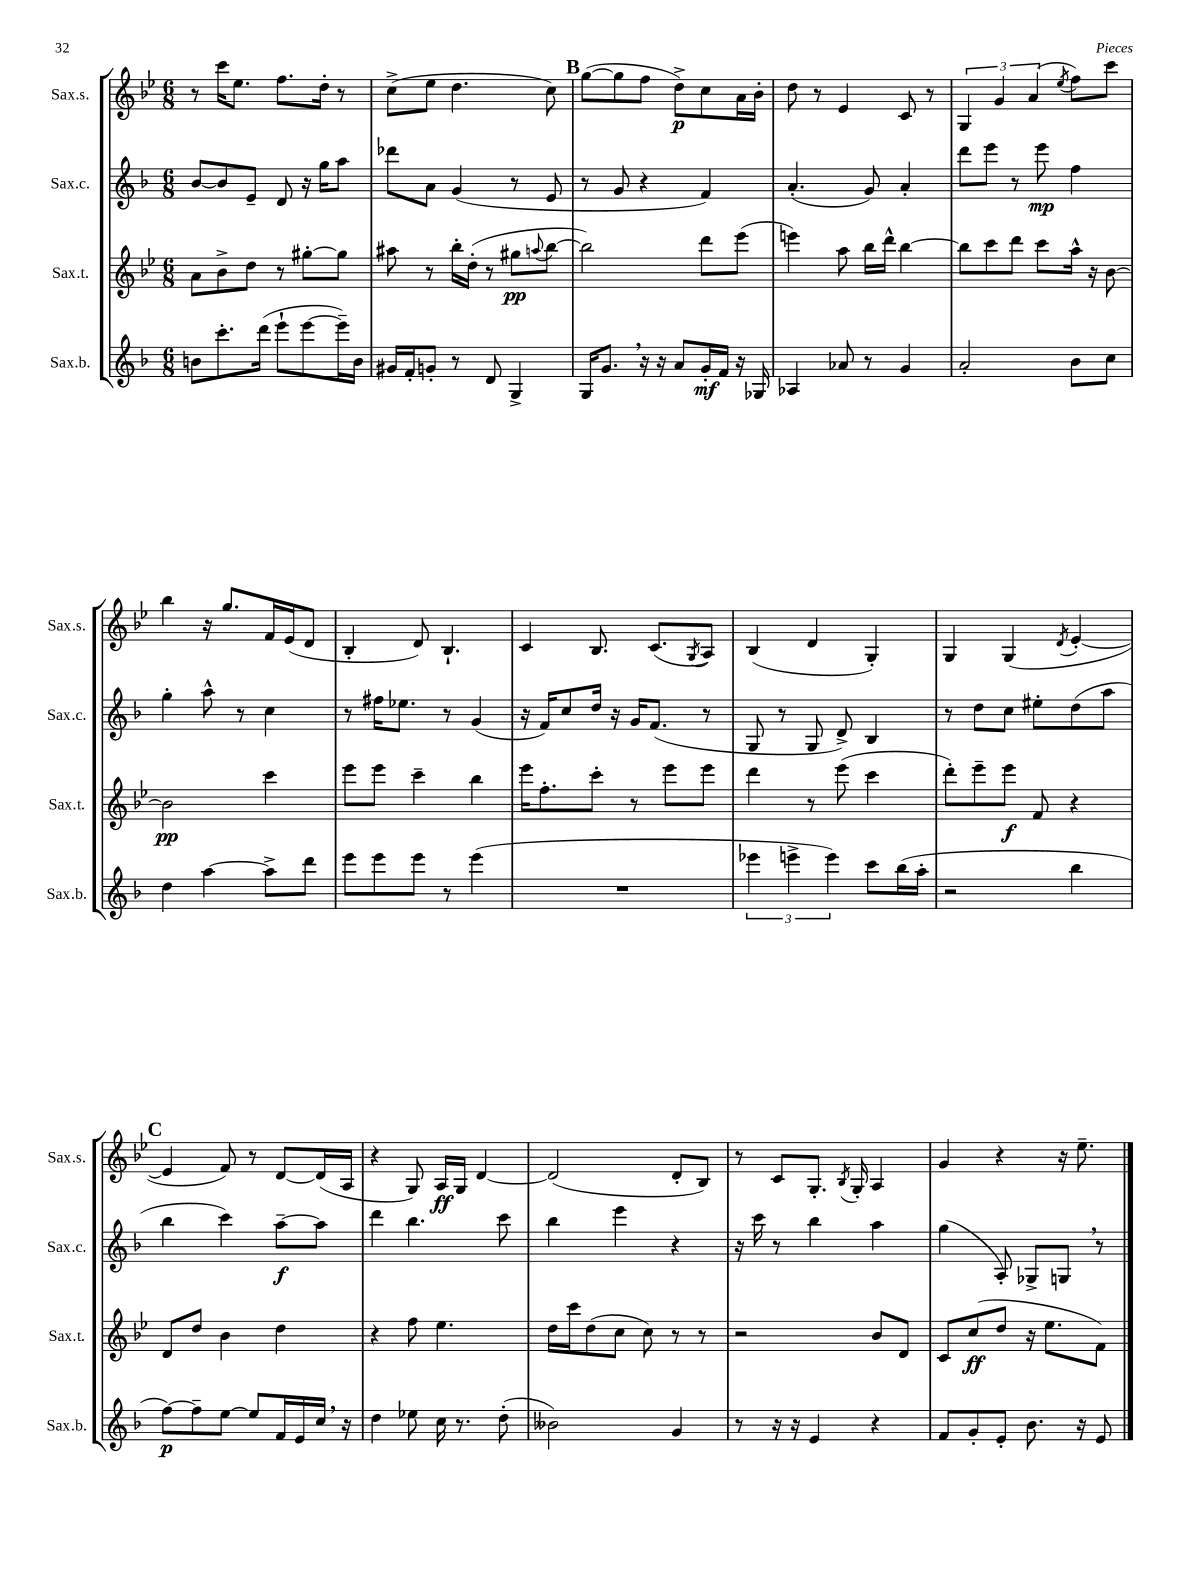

**kern	**dynam	**kern	**dynam	**kern	**dynam	**kern	**dynam
*part4	*part4	*part3	*part3	*part2	*part2	*part1	*part1
*staff4	*staff4	*staff3	*staff3	*staff2	*staff2	*staff1	*staff1
*I"Sax.b.	*	*I"Sax.t.	*	*I"Sax.c.	*	*I"Sax.s.	*
*I'Sax.b.	*	*I'Sax.t.	*	*I'Sax.c.	*	*I'Sax.s.	*
*clefG2	*	*clefG2	*	*clefG2	*	*clefG2	*
*k[b-]	*	*k[b-e-]	*	*k[b-]	*	*k[b-e-]	*
*M6/8	*	*M6/8	*	*M6/8	*	*M6/8	*
=11	=11	=11	=11	=11	=11	=11	=11
8bn\L	.	8a\L	.	[8b-/L	.	8r	.
8.ccc'\	.	8b-^\	.	8b-/]	.	16ccc\KL	.
.	.	.	.	.	.	8.ee-\J	.
.	.	8dd\J	.	8e~/J	.	.	.
(16ddd\Jk	.	.	.	.	.	.	.
8eee`\L	.	8r	.	8d/	.	8.ff\L	.
[8eee\	.	[8gg#X'\L	.	16r	.	.	.
.	.	.	.	16gg\KL	.	16dd'\Jk	.
16eee~\L])	.	8gg#\J]	.	8aa\J	.	8r	.
16b\JJ	.	.	.	.	.	.	.
=12	=12	=12	=12	=12	=12	=12	=12
16g#X/LL	.	8aa#X\	.	8ddd-X\L	.	(8cc^\L	.
16f'/J	.	.	.	.	.	.	.
8gn'/J	.	8r	.	8a\J	.	8ee-\J	.
8r	.	16bb-'\LL	.	(4g/	.	4.dd\	.
.	.	(16dd'\JJ	.	.	.	.	.
8d/	.	8r	.	.	.	.	.
4G^/	.	8gg#X\L	pp	8r	.	.	.
.	.	8qqaan/	.	.	.	.	.
.	.	[8bb-\J	.	8e/	.	8cc\)	.
!!LO:REH:place=s1:t=B
=13	=13	=13	=13	=13	=13	=13	=13
16G/KL	.	2bb-\])	.	8r	.	([8gg\L	.
8.g,/J	.	.	.	.	.	.	.
.	.	.	.	8g/	.	8gg\]	.
16r	.	.	.	4r	.	8ff\J	.
16r	.	.	.	.	.	.	.
8a/L	.	.	.	.	.	8dd^\L)	p
16g'/L	mf	8ddd\L	.	4f/)	.	8cc\	.
16f/JJ	.	.	.	.	.	.	.
16r	.	(8eee-\J	.	.	.	16a\L	.
16G-X/	.	.	.	.	.	16b-'\JJ	.
=14	=14	=14	=14	=14	=14	=14	=14
4A-X/	.	4eeen\)	.	(4.a'/	.	8dd\	.
.	.	.	.	.	.	8r	.
8a-X/	.	8aa\	.	.	.	4e-/	.
8r	.	16bb-\LL	.	8g/)	.	.	.
.	.	16ddd^^\JJ	.	.	.	.	.
4g/	.	[4bb-\	.	4a'/	.	8c/	.
.	.	.	.	.	.	8r	.
=15	=15	=15	=15	=15	=15	=15	=15
2a'/	.	8bb-\L]	.	8ddd\L	.	6G/	.
.	.	8ccc\	.	8eee\J	.	.	.
.	.	.	.	.	.	6g/	.
.	.	8ddd\J	.	8r	.	.	.
.	.	.	.	.	.	(6a/	.
.	.	8ccc\L	.	8eee\	mp	.	.
.	.	.	.	.	.	8qee-/	.
8b-\L	.	16aa^^\Jk	.	4ff\	.	8ff\L)	.
.	.	16r	.	.	.	.	.
8cc\J	.	[8b-\	.	.	.	8ccc\J	.
!!LO:LB:g=z
=16	=16	=16	=16	=16	=16	=16	=16
4dd\	.	2b-\]	pp	4gg'\	.	4bb-\	.
[4aa\	.	.	.	8aa^^\	.	16r	.
.	.	.	.	.	.	8.gg/L	.
.	.	.	.	8r	.	.	.
8aa^\L]	.	4ccc\	.	4cc\	.	16f/L	.
.	.	.	.	.	.	(16e-/J	.
8ddd\J	.	.	.	.	.	8d/J	.
=17	=17	=17	=17	=17	=17	=17	=17
8eee\L	.	8eee-\L	.	8r	.	4B-'/	.
8eee\	.	8eee-\J	.	16ff#X\KL	.	.	.
.	.	.	.	8.ee-X\J	.	.	.
8eee\J	.	4ccc~\	.	.	.	8d/)	.
8r	.	.	.	8r	.	4.B-`/	.
(4eee\	.	4bb-\	.	(4g/	.	.	.
=18	=18	=18	=18	=18	=18	=18	=18
2.r	.	16eee-\KL	.	16r	.	4c/	.
.	.	8.ff'\	.	16f/KL)	.	.	.
.	.	.	.	8cc/	.	.	.
.	.	8ccc'\J	.	16dd/Jk	.	8.B-/	.
.	.	.	.	16r	.	.	.
.	.	8r	.	16g/KL	.	.	.
.	.	.	.	(8.f/J	.	(8.c/L	.
.	.	8eee-\L	.	.	.	.	.
.	.	.	.	.	.	8qG/	.
.	.	8eee-\J	.	8r	.	8A/J)	.
=19	=19	=19	=19	=19	=19	=19	=19
6eee-X\	.	4ddd\	.	8G/	.	(4B-/	.
.	.	.	.	8r	.	.	.
6eeen^\	.	.	.	.	.	.	.
.	.	8r	.	8G/	.	4d/	.
6eee\)	.	.	.	.	.	.	.
.	.	(8eee-\	.	8d^/)	.	.	.
8ccc\L	.	4ccc\	.	4B-/	.	4G'/)	.
(16bb-\L	.	.	.	.	.	.	.
16aa'\JJ	.	.	.	.	.	.	.
=20	=20	=20	=20	=20	=20	=20	=20
2r	.	8ddd'\L)	.	8r	.	4G/	.
.	.	8eee-~\	.	8dd\L	.	.	.
.	.	8eee-\J	f	8cc\J	.	(4G/	.
.	.	8f/	.	8ee#X'\L	.	.	.
.	.	.	.	.	.	8qd/	.
4bb-\	.	4r	.	(8dd\	.	[4e-'/	.
.	.	.	.	8aa\J	.	.	.
!!LO:LB:g=z
!!LO:REH:place=s1:t=C
=21	=21	=21	=21	=21	=21	=21	=21
[8ff\L)	p	8d/L	.	4bb-\	.	4e-/]	.
8ff~\]	.	8dd/J	.	.	.	.	.
[8ee\J	.	4b-\	.	4ccc\)	.	8f/)	.
8ee/L]	.	.	.	.	.	8r	.
16f/L	.	4dd\	.	[8aa~\L	f	[8d/L	.
16e/	.	.	.	.	.	.	.
16cc,/JJ	.	.	.	8aa\J]	.	(16d/L]	.
16r	.	.	.	.	.	16A/JJ	.
=22	=22	=22	=22	=22	=22	=22	=22
4dd\	.	4r	.	4ddd\	.	4r	.
8ee-X\	.	8ff\	.	4.bb-\	.	8G/)	.
16cc\	.	4.ee-\	.	.	.	16A/LL	ff
8.r	.	.	.	.	.	16G/JJ	.
.	.	.	.	.	.	[4d/	.
(8dd'\	.	.	.	8ccc\	.	.	.
=23	=23	=23	=23	=23	=23	=23	=23
2b--X\)	.	16dd\LL	.	4bb-\	.	(2d/]	.
.	.	16ccc\J	.	.	.	.	.
.	.	(8dd\	.	.	.	.	.
.	.	8cc\J	.	4eee\	.	.	.
.	.	8cc\)	.	.	.	.	.
4g/	.	8r	.	4r	.	8d'/L	.
.	.	8r	.	.	.	8B-/J)	.
=24	=24	=24	=24	=24	=24	=24	=24
8r	.	2r	.	16r	.	8r	.
.	.	.	.	16ccc\	.	.	.
16r	.	.	.	8r	.	8c/L	.
16r	.	.	.	.	.	.	.
4e/	.	.	.	4bb-\	.	8.G'/J	.
.	.	.	.	.	.	8qB-/	.
.	.	.	.	.	.	16G'/	.
4r	.	8b-/L	.	4aa\	.	4A/	.
.	.	8d/J	.	.	.	.	.
=25	=25	=25	=25	=25	=25	=25	=25
8f/L	.	8c/L	.	(4gg\	.	4g/	.
8g'/	.	(8cc/	ff	.	.	.	.
8e'/J	.	8dd/J	.	8A'/)	.	4r	.
8.b-\	.	16r	.	8G-X^/L	.	.	.
.	.	8.ee-\L	.	.	.	.	.
.	.	.	.	8Gn,/J	.	16r	.
16r	.	.	.	.	.	8.ee-~\	.
8e/	.	8f\J)	.	8r	.	.	.
==	==	==	==	==	==	==	==
*-	*-	*-	*-	*-	*-	*-	*-
